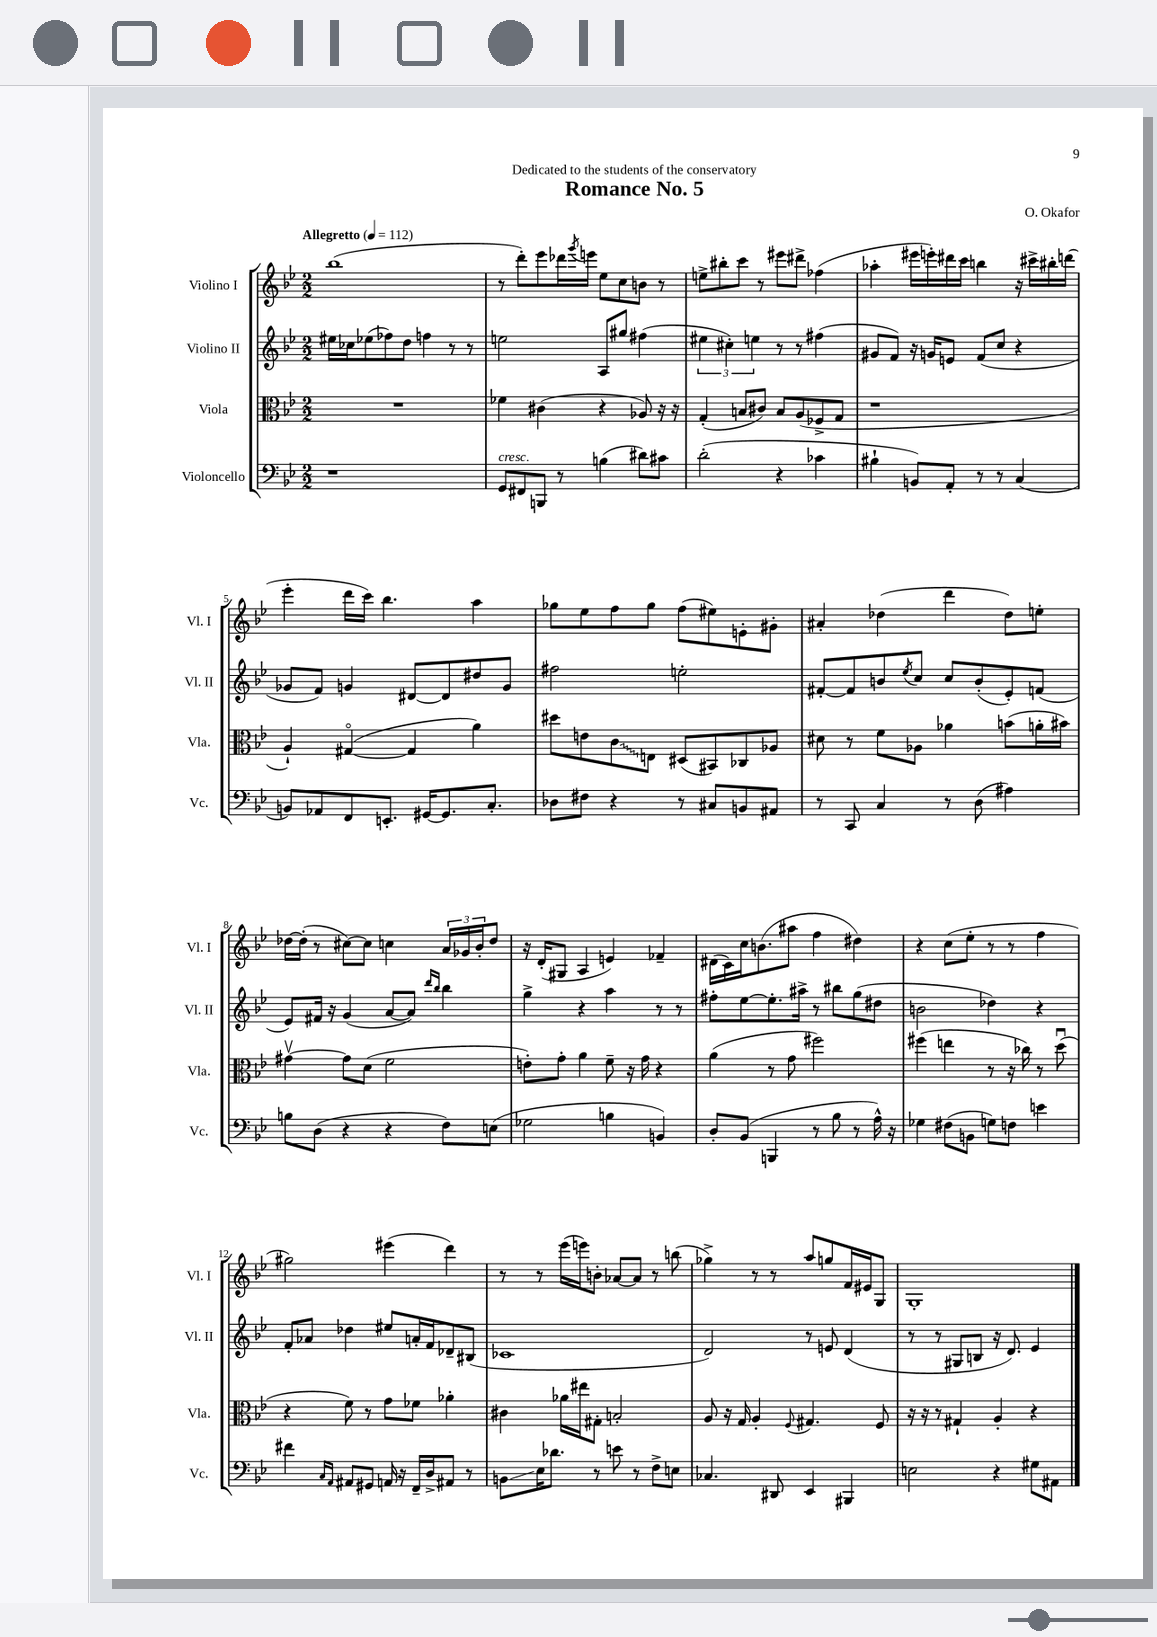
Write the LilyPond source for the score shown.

\header { title = "Romance No. 5" composer = "O. Okafor" dedication = "Dedicated to the students of the conservatory" }
<<
\new StaffGroup <<
\new Staff = "s0" \with { instrumentName = "Violino I" shortInstrumentName = "Vl. I" } {
    \clef treble \key bes \major \numericTimeSignature \time 2/2 \tempo "Allegretto" 4 = 112
    bes''1( |
    r8 d'''8-.) ees'''8 des'''16 \acciaccatura { g'''8 } e'''16 ees''8 c''8 b'8 r8 |
    e''8-> bis''8-. c'''8 r8 eis'''8 dis'''8-> fes''4( |
    aes''4-. eis'''16 e'''16-.) dis'''16 c'''16 b''4 r16 cis'''16-> bis''16-. d'''16( |
    ees'''4-. d'''16 c'''16) bes''4. a''4 |
    ges''8 ees''8 f''8 ges''8 f''8( eis''8) e'8-. gis'8-. |
    ais'4-. des''4( d'''4 des''8) e''8-. |
    des''16~ des''16-.( r8 cis''8~) cis''8 c''4 \tuplet 3/2 { a'16 ges'16 bes'16-. } des''8 |
    r16 d'16-.( gis8 a4 e'4) fes'4-- |
    dis'16( c'16) c''16 b'8.( ais''8 f''4 dis''4) |
    r4 c''8( ees''8-. r8 r8 f''4 |
    gis''2) eis'''4( d'''4) |
    r8 r8 ees'''16( e'''16) b'8-. aes'8~ aes'8 r8 b''8( |
    ges''4->) r8 r8 a''8 g''8 f'16 eis'16 g8 |
    g1-. \bar "|." |
}
\new Staff = "s1" \with { instrumentName = "Violino II" shortInstrumentName = "Vl. II" } {
    \clef treble \key bes \major \numericTimeSignature \time 2/2
    eis''16 ces''16 ees''8( fes''8) d''8 f''4 r8 r8 |
    e''2 a8 gis''8 fis''4( |
    \tuplet 3/2 { eis''4 cis''4-.) e''4 } r8 r8 fis''4( |
    gis'8 f'8) r16 g'16 e'8 f'8( c''8 r4 |
    ges'8 f'8) g'4 dis'8~ dis'8 dis''8 g'8 |
    fis''2 e''2-. |
    fis'8~-. fis'8 b'8 \acciaccatura { ees''8 } c''8 c''8 b'8-.( ees'8-.) f'8( |
    ees'8) fis'16 r16 g'4( a'8~ a'8) \grace { d'''16 bes''16 } bes''4 |
    g''4-> r4 a''4 r8 r8 |
    fis''8-. ees''8~ ees''8.-. ais''16-> r8 bis''8 g''8( dis''8 |
    b'2 des''4) r4 |
    f'8-. aes'8 des''4 eis''8 a'16-. f'16 des'8-- bis8( |
    ces'1 |
    d'2) r8 e'8 d'4( |
    r8 r8 gis8 b8 r16 d'8.) ees'4 \bar "|." |
}
\new Staff = "s2" \with { instrumentName = "Viola" shortInstrumentName = "Vla." } {
    \clef alto \key bes \major \numericTimeSignature \time 2/2
    R1 |
    fes'4 cis'4( r4 aes8) r16 r16 |
    g4-.( b8 cis'8) b8 a8( fes8-> g8 |
    r1 |
    a4-!) gis4~\flageolet( gis4 a'4) |
    dis''8 e'8 \once \override Glissando.style = #'zigzag c'8\glissando e8 dis8( bis,8) ces8 aes8 |
    dis'8 r8 f'8 aes8 aes'4 b'8( a'16-. bis'16) |
    gis'4~\upbow gis'8 d'8( f'2 |
    e'8-.) g'8-. a'4 f'8-- r16 g'16 r4 |
    a'4( r8 g'8 fis''2) |
    fis''4( e''4 r8 r16 ces''16) r8 d''8\downbow( |
    r4 f'8) r8 g'8 fes'8 aes'4-. |
    cis'4 aes'16 eis''16 gis8-. b2-. |
    a8 r16 g16 a4-. \appoggiatura { f8 } gis4. f8 |
    r16 r16 r8 gis4-! a4-. r4 \bar "|." |
}
\new Staff = "s3" \with { instrumentName = "Violoncello" shortInstrumentName = "Vc." } {
    \clef bass \key bes \major \numericTimeSignature \time 2/2
    r1 |
    g,8^\markup { \italic "cresc." } fis,8 b,,8 r8 b4( dis'8) cis'8 |
    d'2-.( r4 ces'4 |
    bis4-! b,8) a,8-. r8 r8 c4( |
    b,8) aes,8 f,8 e,8.-. gis,16~ gis,8. c8.-. |
    des8 fis8 r4 r8 cis8 b,8 ais,8 |
    r8 c,8 c4 r8 d8( ais4) |
    b8 d8( r4 r4 f8) e8( |
    ges2 b4 b,4) |
    d8-. bes,8( b,,4 r8 bes8 r8 a16-^) r16 |
    ges4 fis8( b,8 g8) f8 e'4 |
    fis'4 \grace { c16 a,16 } ais,8 gis,8 a,16 r16 f,16-- d16-> ais,8 r8 |
    b,8\glissando ees16 des'8. r8 e'8 r8 f8-> e8 |
    ces4. dis,8 ees,4 bis,,4 |
    e2 r4 gis8 ais,8 \bar "|." |
}
>>
>>
